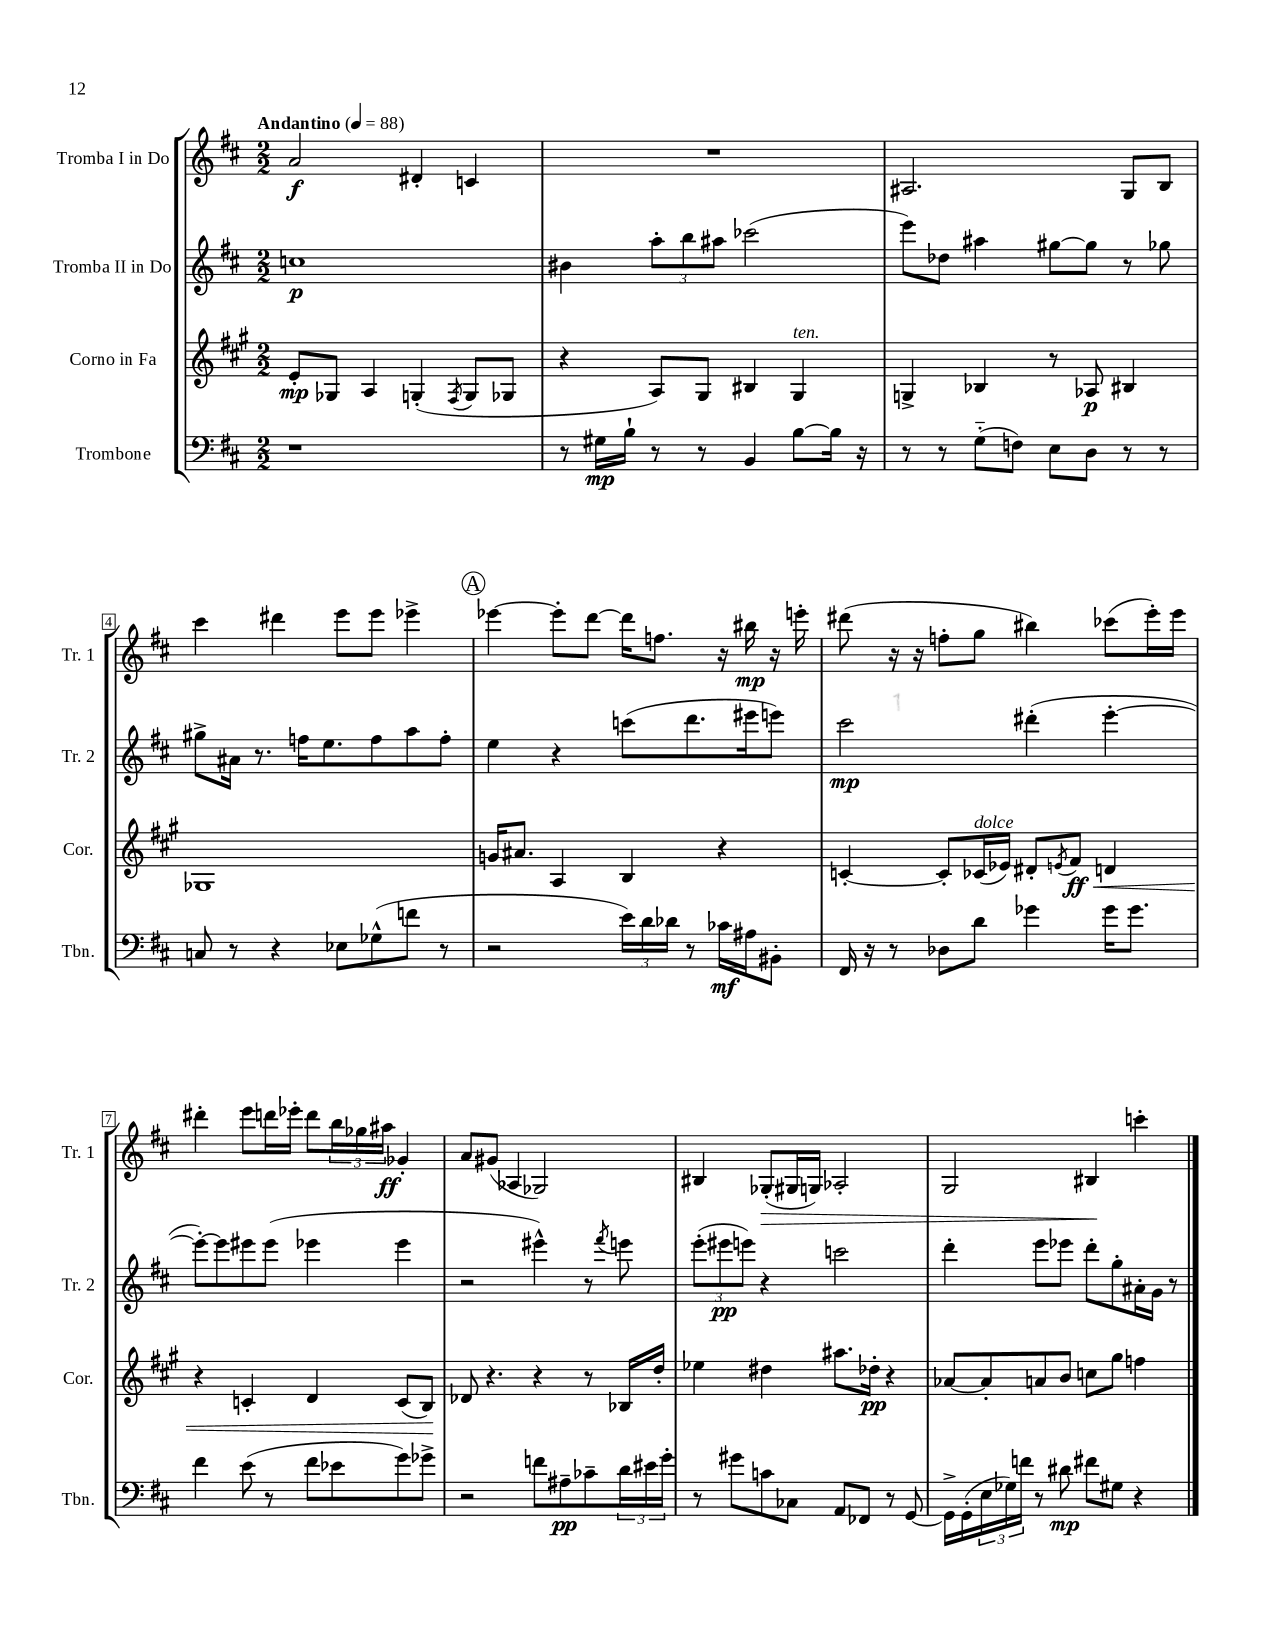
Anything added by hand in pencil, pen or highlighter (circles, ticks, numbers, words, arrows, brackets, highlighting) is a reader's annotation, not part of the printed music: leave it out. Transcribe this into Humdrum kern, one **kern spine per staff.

**kern	**dynam	**kern	**dynam	**kern	**dynam	**kern	**dynam
*part4	*part4	*part3	*part3	*part2	*part2	*part1	*part1
*staff4	*staff4	*staff3	*staff3	*staff2	*staff2	*staff1	*staff1
*I"Trombone	*	*I"Corno in Fa	*	*I"Tromba II in Do	*	*I"Tromba I in Do	*
*I'Tbn.	*	*I'Cor.	*	*I'Tr. 2	*	*I'Tr. 1	*
*clefF4	*	*clefG2	*	*clefG2	*	*clefG2	*
*k[f#c#]	*	*k[f#c#g#]	*	*k[f#c#]	*	*k[f#c#]	*
*M2/2	*	*M2/2	*	*M2/2	*	*M2/2	*
*MM88	*	*MM88	*	*MM88	*	*MM88	*
=1	=1	=1	=1	=1	=1	=1	=1
!	!	!	!	!	!	!LO:TX:a:B:t=Andantino	!
1r	.	8e'/L	mp	1ccn	p	2a/	f
.	.	8G-X/J	.	.	.	.	.
.	.	4A/	.	.	.	.	.
.	.	(4Gn'/	.	.	.	4d#X'/	.
.	.	8qF#/	.	.	.	.	.
.	.	8G/L	.	.	.	4cn/	.
.	.	8G-X/J	.	.	.	.	.
=2	=2	=2	=2	=2	=2	=2	=2
8r	.	4r	.	4b#X\	.	1r	.
16G#X\LL	mp	.	.	.	.	.	.
16B`\JJ	.	.	.	.	.	.	.
8r	.	8A/L)	.	12aa'\L	.	.	.
.	.	.	.	12bb\	.	.	.
8r	.	8G#/J	.	.	.	.	.
.	.	.	.	12aa#X\J	.	.	.
4BB/	.	4B#X/	.	(2ccc-X\	.	.	.
!	!	!LO:TX:a:i:t=ten.	!	!	!	!	!
[8B\L	.	4G#/	.	.	.	.	.
16B\Jk]	.	.	.	.	.	.	.
16r	.	.	.	.	.	.	.
=3	=3	=3	=3	=3	=3	=3	=3
8r	.	4Gn^/	.	8eee\L)	.	2.A#X/	.
8r	.	.	.	8dd-X\J	.	.	.
(8G\L	.	4B-X/	.	4aa#X\	.	.	.
8Fn\J)	.	.	.	.	.	.	.
8E\L	.	8r	.	[8gg#X\L	.	.	.
8D\J	.	8A-X/	p	8gg#\J]	.	.	.
8r	.	4B#X/	.	8r	.	8G/L	.
8r	.	.	.	8gg-X\	.	8B/J	.
!!LO:LB:g=z
=4	=4	=4	=4	=4	=4	=4	=4
8Cn/	.	1G-X	.	8gg#X^\L	.	4ccc#\	.
8r	.	.	.	16a#X\Jk	.	.	.
.	.	.	.	8.r	.	.	.
4r	.	.	.	.	.	4ddd#X\	.
.	.	.	.	16ffn\KL	.	.	.
.	.	.	.	8.ee\	.	.	.
8E-X\L	.	.	.	.	.	8eee\L	.
(8G-X^^\	.	.	.	8ff\	.	8eee\J	.
8fn\J	.	.	.	8aa\	.	4eee-X^\	.
8r	.	.	.	8ff'\J	.	.	.
!!LO:REH:place=s1:t=A
=5	=5	=5	=5	=5	=5	=5	=5
2r	.	16gn/KL	.	4ee\	.	[4eee-X\	.
.	.	8.a#X/J	.	.	.	.	.
.	.	4A/	.	4r	.	8eee-'\L]	.
.	.	.	.	.	.	[8ddd\J	.
24e\LL)	.	4B/	.	(8cccn\L	.	16ddd\KL]	.
24d\	.	.	.	.	.	.	.
.	.	.	.	.	.	8.ffn\J	.
24d-X\JJ	.	.	.	.	.	.	.
8r	.	.	.	8.ddd\	.	.	.
16c-X\LL	mf	4r	.	.	.	16r	.
16A#X\J	.	.	.	16eee#X\k	.	16bb#X\	mp
8BB#X'\J	.	.	.	8eeen\J)	.	16r	.
.	.	.	.	.	.	16eeen'\	.
=6	=6	=6	=6	=6	=6	=6	=6
16FF#/	.	[4cn'/	.	2ccc#\	mp	(8ddd#X\	.
16r	.	.	.	.	.	.	.
8r	.	.	.	.	.	16r	.
.	.	.	.	.	.	16r	.
8D-X\L	.	8c'/L]	.	.	.	8ffn'\L	.
!	!	!LO:TX:a:i:t=dolce	!	!	!	!	!
8d\J	.	(16c-X/L	.	.	.	8gg\J	.
.	.	16e-X/JJ)	.	.	.	.	.
4g-X\	.	8d#X'/L	.	(4ddd#X'\	.	4bb#X\)	.
.	.	8qen/	.	.	.	.	.
!	!	!	!LO:HP:b	!	!	!	!
.	.	8f#/J	< ff	.	.	.	.
16g-\KL	.	4dn/	.	[4eee'\	.	(8ccc-X\L	.
8.g-\J	.	.	.	.	.	.	.
.	.	.	.	.	.	16eee'\L)	.
.	.	.	.	.	.	16eee\JJ	.
!!LO:LB:g=z
=7	=7	=7	=7	=7	=7	=7	=7
4f#\	.	4r	.	8eee'\L_)	.	4ddd#X'\	.
.	.	.	.	8eee\]	.	.	.
(8e\	.	4cn'/	.	8eee#X\	.	8eee\L	.
8r	.	.	.	(8eee#\J	.	16dddn\L	.
.	.	.	.	.	.	16eee-X'\JJ	.
8f#\L	.	4d/	.	4eee-X\	.	8ddd\L	.
8e-X\	.	.	.	.	.	24bb\L	.
.	.	.	.	.	.	24gg-X\	.
.	.	.	.	.	.	24aa#X\JJ	ff
8g\)	.	(8c/L	.	4eee-\	.	4g-X'/	.
8g-X^\J	.	8B/J)	.	.	.	.	.
.	.	.	[	.	.	.	.
=8	=8	=8	=8	=8	=8	=8	=8
2r	.	8d-X/	.	2r	.	8a/L	.
.	.	4.r	.	.	.	(8g#X/J	.
.	.	.	.	.	.	4A-X/	.
8fn\L	.	4r	.	4eee#X^^\)	.	2G-X/)	.
8A#X~\	pp	.	.	.	.	.	.
8c-X~\	.	8r	.	8r	.	.	.
.	.	.	.	8qfff#/	.	.	.
24d\L	.	16B-X/LL	.	8eeen\	.	.	.
24e#X\	.	.	.	.	.	.	.
.	.	16dd'/JJ	.	.	.	.	.
24g'\JJ	.	.	.	.	.	.	.
=9	=9	=9	=9	=9	=9	=9	=9
8r	.	4ee-X\	.	(12eee'\L	.	4B#X/	.
.	.	.	.	12eee#X\	pp	.	.
8g#X\L	.	.	.	.	.	.	.
.	.	.	.	12eeen\J)	.	.	.
!	!	!	!	!	!	!	!LO:HP:b
8cn\	.	4dd#X\	.	4r	.	(8G-X'/L	>
8C-X\J	.	.	.	.	.	16G#X/L	.
.	.	.	.	.	.	16Gn/JJ)	.
8AA/L	.	8.aa#X\L	.	2cccn\	.	2A-X'/	.
8FF-X/J	.	.	.	.	.	.	.
.	.	16dd-X'\Jk	pp	.	.	.	.
8r	.	4r	.	.	.	.	.
[8GG/	.	.	.	.	.	.	.
=10	=10	=10	=10	=10	=10	=10	=10
16GG^\LL]	.	[8a-X/L	.	4ddd'\	.	2G/	.
(16GG'\	.	.	.	.	.	.	.
24E\	.	8a-'/]	.	.	.	.	.
24G-X\)	.	.	.	.	.	.	.
24fn\JJ	.	.	.	.	.	.	.
8r	.	8an/	.	8eee\L	.	.	.
8d#X\	mp	8b/J	.	8eee-X\J	.	.	.
8f#X\L	.	8ccn\L	.	8ddd'\L	.	4B#X/	.
8G#X\J	.	8gg#\J	.	8gg'\	.	.	.
4r	.	4ffn\	.	16a#X'\L	.	4cccn'\	]
.	.	.	.	16g\JJ	.	.	.
.	.	.	.	8r	.	.	.
==	==	==	==	==	==	==	==
*-	*-	*-	*-	*-	*-	*-	*-
